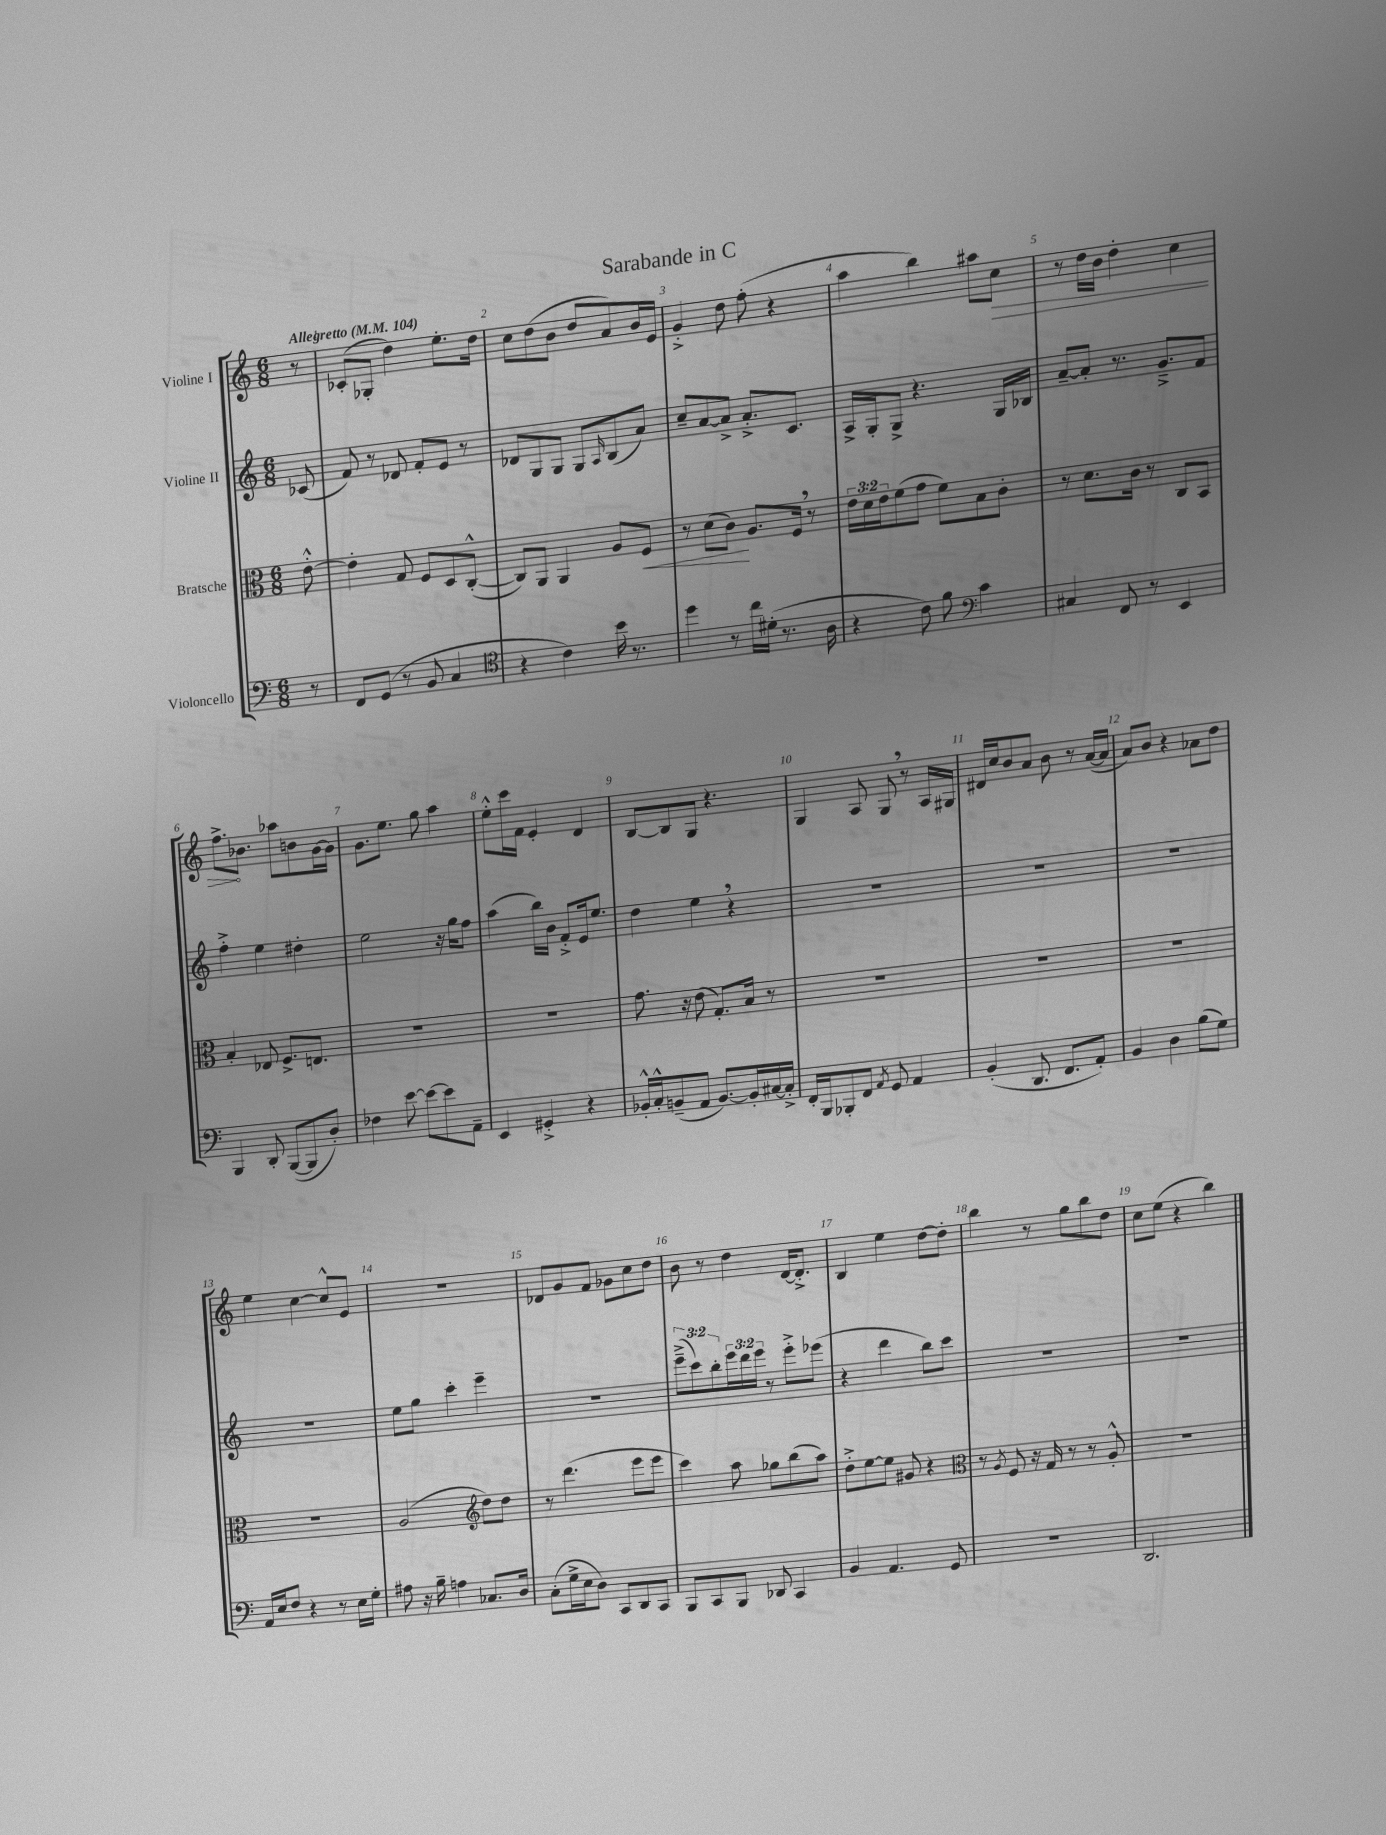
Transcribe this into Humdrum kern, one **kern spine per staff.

**kern	**kern	**dynam	**kern	**kern	**dynam
*part4	*part3	*part3	*part2	*part1	*part1
*staff4	*staff3	*staff3	*staff2	*staff1	*staff1
*I"Violoncello	*I"Bratsche	*	*I"Violine II	*I"Violine I	*
*clefF4	*clefC3	*	*clefG2	*clefG2	*
*k[]	*k[]	*	*k[]	*k[]	*
*M6/8	*M6/8	*	*M6/8	*M6/8	*
*MM104	*MM104	*	*MM104	*MM104	*
=	=	=	=	=	=
!	!	!	!	!LO:TX:a:B:t=Allegretto	!
8r	[8e'^^\	.	(8c-X/	8r	.
=1	=1	=1	=1	=1	=1
8FF/L	4e'\]	.	8f/)	(8c-X'/L	.
(8GG/J	.	.	8r	8G-X'/J	.
8r	8G/	.	8d-X/	4dd\)	.
8BB/	8F/L	.	8f'/L	.	.
4C/	8D/	.	8e/J	8.ee'\L	.
.	([8C'^^/J	.	8r	.	.
.	.	.	.	16dd\Jk	.
=2	=2	=2	=2	=2	=2
*clefC4	*	*	*	*	*
4r	8C/L])	.	8d-X/L	8cc\L	.
.	8AA/J	.	8G/	(8dd\	.
4c\)	4AA/	.	8G/J	8b\J	.
.	.	.	8G/L	8dd/L	.
.	.	.	16qqA/	.	.
16b\	8A/L	.	(8B/	8a/)	.
8.r	.	.	.	.	.
!	!	!LO:HP:b	!	!	!
.	8F/J	<	8a/J)	16b/L	.
.	.	.	.	16e/JJ	.
=3	=3	=3	=3	=3	=3
4dd\	8r	.	8cc~/L	4g'^/	.
.	(8d\L	.	[8a/	.	.
8r	8c\J)	.	8a^/J]	8dd\	.
16cc\LL	8.A/L	[	8.a'^/L	(8ff'\	.
(16d#X'\JJ	.	.	.	.	.
8.r	.	.	.	4r	.
.	16F,/Jk	.	8.c/J	.	.
.	8r	.	.	.	.
16A\	.	.	.	.	.
=4	=4	=4	=4	=4	=4
4r	24e\LL	.	16A^/LL	4aa\	.
.	24d\	.	.	.	.
.	.	.	16G'/J	.	.
.	24e\J	.	.	.	.
.	(8f\	.	8G^/J	.	.
8c\)	8g\J	.	4.r	4bb\)	.
8f\	8f\L)	.	.	.	.
*clefF4	*	*	*	*	*
4c\	8B\	.	.	8aa#X\L	.
!	!	!	!	!	!LO:HP:b
.	8c'\J	.	16G/LL	8cc\J	>
.	.	.	16B-X/JJ	.	.
=5	=5	=5	=5	=5	=5
4C#X/	8r	.	[8a~/L	8r	.
.	8.d\L	.	8a'/J]	16dd\LL	.
.	.	.	.	16b\JJ	.
8FF/	.	.	8.r	4dd'\	.
.	16c\Jk	.	.	.	.
8r	8r	.	.	.	.
.	.	.	8.g~^/L	.	.
4EE/	8C/L	.	.	4cc\	.
.	8BB/J	.	8f/J	.	.
!!LO:LB:g=z
=6	=6	=6	=6	=6	=6
4BBB/	4B'/	.	4ff'^\	8.ff^\L	.
.	.	.	.	8.b-X\J	]
8DD'/	8E-X/	.	4ee\	.	.
([8BBB/L	8.F^/L	.	.	8aa-X\L	.
8BBB/]	.	.	4dd#X'\	8bn\	.
.	8.En/J	.	.	.	.
8D'/J)	.	.	.	[16g\L	.
.	.	.	.	16g\JJ]	.
=7	=7	=7	=7	=7	=7
4F-X\	2.r	.	2ee\	8.g\L	.
.	.	.	.	8.ee\J	.
[8e\	.	.	.	.	.
8e\L_	.	.	.	8gg\	.
8e\]	.	.	16r	4aa\	.
.	.	.	16gg\KL	.	.
8AA~\J	.	.	8ff\J	.	.
=8	=8	=8	=8	=8	=8
4EE/	2.r	.	(4aa\	8ee'^^\L	.
.	.	.	.	16ccc\L	.
.	.	.	.	16f\JJ	.
4GG#X'^/	.	.	16bb\LL)	4e'/	.
.	.	.	16b\JJ	.	.
.	.	.	8f'^/L	.	.
4r	.	.	16e/k	4d/	.
.	.	.	8.ee/J	.	.
=9	=9	=9	=9	=9	=9
16BB-X'^^/LL	8.g\	.	4dd\	[8B/L	.
16C'^^/J	.	.	.	.	.
(8BBn~/	.	.	.	8B/]	.
.	16r	.	.	.	.
8AA/J	(8e\	.	4ee,\	8G/J	.
[8.BB/L)	8.G'/L)	.	.	4.r	.
.	.	.	4r	.	.
16BB'/L]	16B/Jk	.	.	.	.
[16C#X/	8r	.	.	.	.
16C#'^/JJ]	.	.	.	.	.
=10	=10	=10	=10	=10	=10
16FF'/LL	2.r	.	2.r	4G/	.
16BBB/J	.	.	.	.	.
8BBB-X'/	.	.	.	.	.
8FF/J	.	.	.	8A/	.
8qAA/	.	.	.	.	.
8GG/	.	.	.	8G,/	.
4AA/	.	.	.	8r	.
.	.	.	.	16A/LL	.
.	.	.	.	16G#X/JJ	.
=11	=11	=11	=11	=11	=11
(4BB'/	2.r	.	2.r	16d#X/LL	.
.	.	.	.	16cc/J	.
.	.	.	.	8b/	.
8.DD/	.	.	.	8a/J	.
.	.	.	.	8b\	.
8.FF/L	.	.	.	.	.
.	.	.	.	8r	.
8AA'/J)	.	.	.	([16a/LL	.
.	.	.	.	16a/JJ]	.
=12	=12	=12	=12	=12	=12
4BB/	2.r	.	2.r	8a/L)	.
.	.	.	.	8b/J	.
4D\	.	.	.	4r	.
(8B\L	.	.	.	8a-X\L	.
8G\J)	.	.	.	8dd\J	.
!!LO:LB:g=z
=13	=13	=13	=13	=13	=13
16AA/LL	2.r	.	2.r	4ee\	.
16E/J	.	.	.	.	.
8F/J	.	.	.	.	.
4r	.	.	.	[4cc\	.
8r	.	.	.	8cc^^/L]	.
16E\LL	.	.	.	8e/J	.
16G'\JJ	.	.	.	.	.
=14	=14	=14	=14	=14	=14
8A#X\	(2A/	.	8ee\L	2.r	.
16r	.	.	8gg\J	.	.
16B~\	.	.	.	.	.
4An\	.	.	4ccc'\	.	.
*	*clefG2	*	*	*	*
8.C-X/L	8dd\L)	.	4eee~\	.	.
.	8dd\J	.	.	.	.
16D/Jk	.	.	.	.	.
=15	=15	=15	=15	=15	=15
(8C'\L	8r	.	2.r	8d-X/L	.
16G^\L	(4.ddd\	.	.	8g/	.
16E\J	.	.	.	.	.
8D\J)	.	.	.	8f/J	.
8CC/L	.	.	.	8g-X\L	.
8DD/	8eee\L	.	.	8cc\	.
8CC/J	8eee\J	.	.	8dd\J	.
=16	=16	=16	=16	=16	=16
8BBB/L	4ccc\)	.	(12eee~^\L	8b\	.
.	.	.	12ccc\)	.	.
8CC/	.	.	.	8r	.
.	.	.	12bb'\	.	.
8BBB/J	8aa\	.	24eee\L	4dd\	.
.	.	.	24ddd\	.	.
.	.	.	24eee\JJ	.	.
8DD-X/	8gg-X\L	.	8r	.	.
4CC/	(8bb\	.	8eee'^\L	[16d/KL	.
.	.	.	.	8.d'^/J]	.
.	8aa\J)	.	(8eee-X\J	.	.
=17	=17	=17	=17	=17	=17
4BB/	8dd'^\L	.	4r	4B/	.
.	[8ee\	.	.	.	.
4.AA/	8ee\J]	.	4ddd\	4ee\	.
.	8g#X/	.	.	.	.
.	4r	.	8bb\L)	[8dd\L	.
8GG/	.	.	8ccc\J	8dd'\J]	.
=18	=18	=18	=18	=18	=18
*	*clefC3	*	*	*	*
2.r	8r	.	2.r	4bb\	.
.	8qA/	.	.	.	.
.	8F/	.	.	.	.
.	16r	.	.	8r	.
.	16G/	.	.	.	.
.	8r	.	.	8gg\L	.
.	8r	.	.	8bb\	.
.	8A'^^/	.	.	8dd\J	.
=19	=19	=19	=19	=19	=19
2.DD/	2.r	.	2.r	8cc\L	.
.	.	.	.	(8ee\J	.
.	.	.	.	4r	.
.	.	.	.	4bb\)	.
==	==	==	==	==	==
*-	*-	*-	*-	*-	*-
